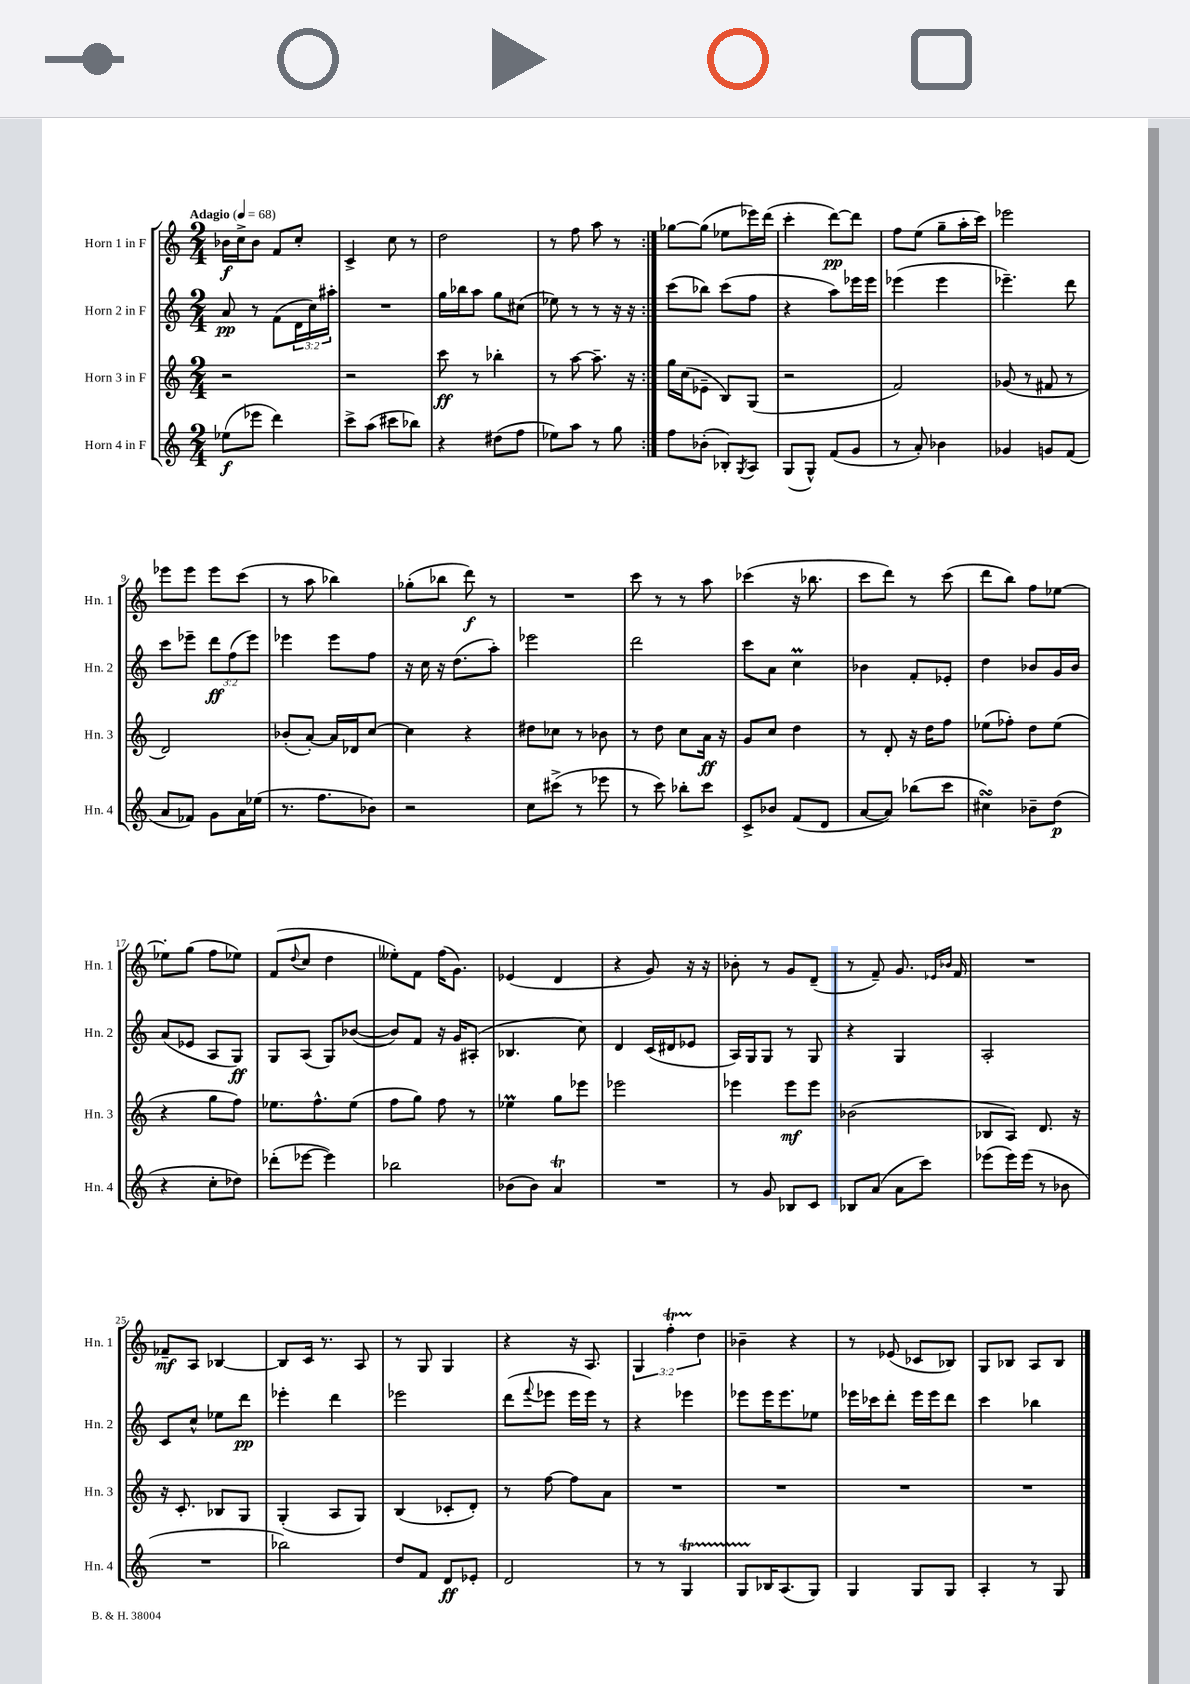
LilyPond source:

<<
\new StaffGroup <<
\new Staff = "s0" \with { instrumentName = "Horn 1 in F" shortInstrumentName = "Hn. 1" } {
    \clef treble \key c \major \numericTimeSignature \time 2/4 \override Staff.TupletNumber.text = #tuplet-number::calc-fraction-text \tempo "Adagio" 4 = 68
    \repeat volta 2 { bes'16\f c''16-> bes'8 f'8 c''8-. |
    c'4-> c''8 r8 |
    d''2 |
    r8 f''8 a''8 r8 | }
    ges''8~ ges''8( ees''8 ees'''16) d'''16( |
    c'''4-. d'''8~\pp) d'''8 |
    f''8 e''8( g''8-- a''16-. c'''16) |
    ees'''2 |
    ees'''8 ees'''8 ees'''8 c'''8( |
    r8 a''8 bes''4) |
    ges''8-.( bes''8 d'''8\f) r8 |
    R2 |
    c'''8 r8 r8 a''8 |
    ces'''4( r16 bes''8. |
    c'''8 d'''8) r8 c'''8( |
    d'''8 b''8) f''8 ees''8~ |
    ees''8-. g''8( f''8 ees''8) |
    f'8( \appoggiatura { d''8 } c''8 d''4 |
    eeses''8-.) f'8 f''16( g'8.) |
    ees'4( d'4 |
    r4 g'8) r16 r16 |
    bes'8-. r8 g'8 d'8--( |
    r8 f'8--) g'8. \grace { ees'16 bes'16 } f'16 |
    R2 |
    fes'8--\mf a8 bes4~ |
    bes8 c'16 r8. a8 |
    r8 g8 g4 |
    r4 r16 a8. |
    \tuplet 3/2 { g4 f''4-.\startTrillSpan d''4\stopTrillSpan } |
    bes'4-- r4 |
    r8 ees'8( ces'8 bes8) |
    g8 bes8 a8 bes8 \bar "|." |
}
\new Staff = "s1" \with { instrumentName = "Horn 2 in F" shortInstrumentName = "Hn. 2" } {
    \clef treble \key c \major \numericTimeSignature \time 2/4 \override Staff.TupletNumber.text = #tuplet-number::calc-fraction-text
    \repeat volta 2 { a'8\pp r8 f'8( \tuplet 3/2 { d'16 c''16) ais''16-. } |
    R2 |
    g''16 bes''16 a''8 g''8 cis''8( |
    ees''8) r8 r8 r16 r16 | }
    c'''8( bes''8) c'''8( f''8 |
    r4 a''8) ees'''16 ees'''16 |
    ees'''4( ees'''4 |
    ees'''4.--) d'''8 |
    c'''8 ees'''8-- \tuplet 3/2 { d'''8\ff f''8( ees'''8) } |
    ees'''4 ees'''8 f''8 |
    r16 c''16 r16 d''8.( a''8-.) |
    ees'''2 |
    d'''2 |
    c'''8 a'8 c''4\prall |
    bes'4 f'8-. ees'8-. |
    d''4 bes'8 g'16 bes'16 |
    a'8( ees'8 a8 g8\ff) |
    g8 a8( g8) bes'8~( |
    bes'8) f'8 r16 g'16 ais8-.( |
    bes4. c''8) |
    d'4 c'16( dis'16 ees'8 |
    a16) g16 g8 r8 g8 |
    r4 g4 |
    a2-. |
    c'8 c''8-^ ees''8 d'''8\pp |
    ees'''4-. d'''4 |
    ees'''2 |
    d'''8( \appoggiatura { f'''8 } ees'''8 ees'''16 ees'''16) r8 |
    r4 ees'''4 |
    ees'''8 ees'''16 ees'''8. ees''8 |
    ees'''16 ces'''16 d'''8-. ees'''16 ees'''16 d'''8 |
    c'''4 bes''4 \bar "|." |
}
\new Staff = "s2" \with { instrumentName = "Horn 3 in F" shortInstrumentName = "Hn. 3" } {
    \clef treble \key c \major \numericTimeSignature \time 2/4
    \repeat volta 2 { r2 |
    r2 |
    c'''8\ff r8 bes''4-. |
    r8 a''8~ a''8.-- r16 | }
    g''16 c''16( ees'8-- b8) g8( |
    r2 |
    f'2) |
    ges'8( r8 fis'8 r8 |
    d'2) |
    bes'8-.( a'8~-.) a'16 des'16 c''8~ |
    c''4 r4 |
    dis''8 ces''8 r8 bes'8 |
    r8 d''8 c''8 a'16\ff r16 |
    g'8 c''8 d''4 |
    r8 d'8-. r16 d''16 f''8 |
    ees''8( fes''8-.) d''8 ees''8( |
    r4 g''8 f''8) |
    ees''8. f''8.-^ ees''8( |
    f''8 g''8) f''8 r8 |
    ees''4\prall g''8 ees'''8 |
    ees'''2 |
    ees'''4 ees'''8\mf ees'''8 |
    bes'2( |
    bes8 a8) d'8. r16 |
    r16 c'8.-. bes8 g8 |
    g4-.( a8 g8) |
    b4( ces'8-. d'8-.) |
    r8 f''8~ f''8 a'8 |
    R2 |
    R2 |
    R2 |
    R2 \bar "|." |
}
\new Staff = "s3" \with { instrumentName = "Horn 4 in F" shortInstrumentName = "Hn. 4" } {
    \clef treble \key c \major \numericTimeSignature \time 2/4
    \repeat volta 2 { ees''8\f( ees'''8 d'''4) |
    c'''8-> a''8( cis'''8 bes''8) |
    r4 dis''8( f''8 |
    ees''8) a''8 r8 g''8 | }
    f''8 bes'8-.( bes8-.) \acciaccatura { g8 } a8 |
    g8( g8-^) f'8( g'8 |
    r8 a'8-.) bes'4 |
    ges'4 g'8 f'8( |
    a'8 fes'8) g'8 a'16 ees''16( |
    r8. f''8. bes'8) |
    r2 |
    c''8 cis'''8->( r8 ees'''8 |
    r8 c'''8) bes''8-. c'''8 |
    c'8-> bes'8 f'8( d'8 |
    a'8~ a'8) bes''8( c'''8 |
    cis''4\turn) bes'8-- d''8\p( |
    r4 c''8-. des''8) |
    des'''8-.( ees'''8~ ees'''4) |
    bes''2 |
    bes'8( bes'8) a'4\trill |
    R2 |
    r8 g'8 bes8 c'8 |
    bes8 a'8( a'8 c'''8) |
    ees'''8( ees'''16) ees'''16( r8 bes'8 |
    R2 |
    bes''2) |
    d''8 f'8 d'8\ff ees'8-. |
    d'2 |
    r8 r8 g4\startTrillSpan |
    g8 bes16\stopTrillSpan a8.( g8) |
    g4 g8 g8 |
    a4-. r8 g8 \bar "|." |
}
>>
>>
